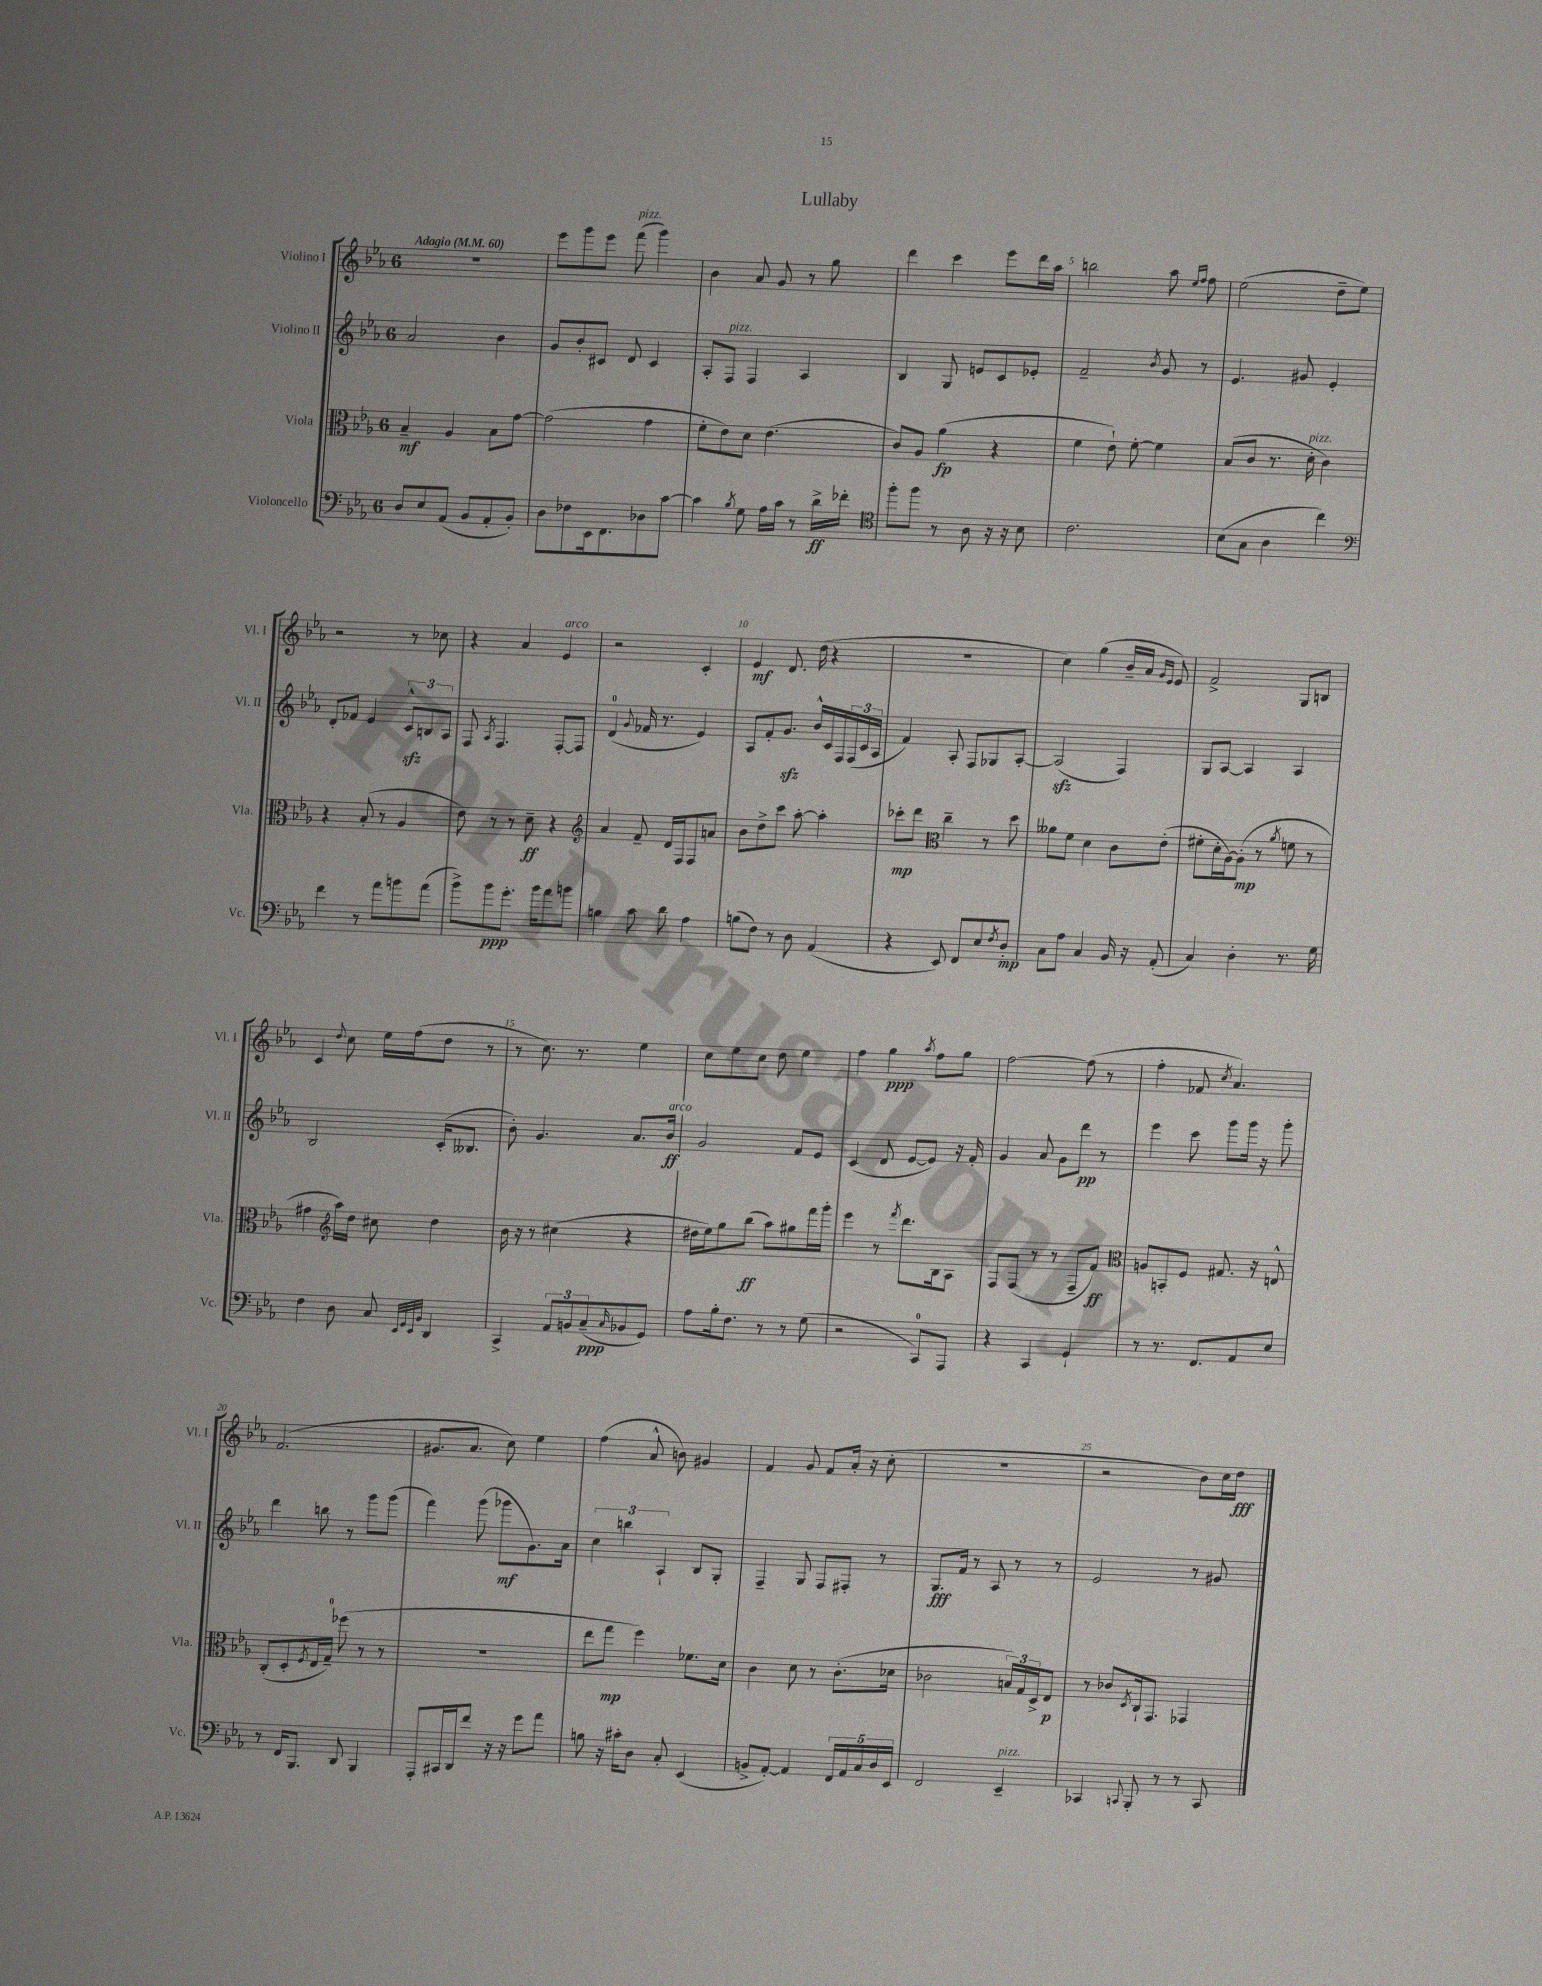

**kern	**kern	**kern	**kern
*staff4	*staff3	*staff2	*staff1
*clefF4	*clefC3	*clefG2	*clefG2
*k[b-e-a-]	*k[b-e-a-]	*k[b-e-a-]	*k[b-e-a-]
*M6/8	*M6/8	*M6/8	*M6/8
*MM60	*MM60	*MM60	*MM60
8D	4B-~	2a-	2.r
8E-	.	.	.
(8AA-	4A-	.	.
8BB-	.	.	.
8AA-'	8B-	4b-	.
8BB-')	[8g	.	.
=	=	=	=
8D	(2g]	8g	8eee-
8F-	.	8b-'	8ggg
16EE-	.	8c#	8eee-
8.FF	.	.	.
.	.	8d	(8fff
8D-	4g	4c#	4ggg)
[8c	.	.	.
=	=	=	=
4c]	8f'	8A-'	4b-
.	8e-)	8F	.
8qB-	.	.	.
8G	8d	4F	8a-
16A-	(4.e-	.	8g
16c	.	.	.
8r	.	4A-	8r
16d^	.	.	8gg
16f-'	.	.	.
=	=	=	=
*clefC4	*	*	*
8ff'	8c)	4B-	4ddd
8ff	8A-	.	.
8r	(4a-	8G	4ccc
8A-	.	8e	.
16r	4r	8c	8eee-
16r	.	.	.
8B-	.	8e-'	16ddd
.	.	.	16aa-
=	=	=	=
2.c	4f	2f~	2bb
.	8e-`)	.	.
.	[8f'	.	.
.	.	8qb-	.
.	4f]	8g	8aa-
.	.	.	16qqee-
.	.	.	16qqff
.	.	8r	8ff
=	=	=	=
(8B-	(8B-	4.e-	(2ee-
8G	8c	.	.
4A-	8.r	.	.
.	.	8g#	.
.	16d'	.	.
4cc)	4c)	4e-'	8dd~
.	.	.	8ee-)
=	=	=	=
*clefF4	*	*	*
4f	4r	8d'	2r
.	.	8f-	.
8r	(8B-'	4e-	.
8a-	8r	.	.
8b	4A-	12c^^	8r
.	.	12B	.
(8a-	.	.	8cc-
.	.	12A-	.
=	=	=	=
8b-^)	8e-)	8F	4r
.	.	8qA-	.
8b-	8r	4.F	.
8.g'	8r	.	4a-
.	8d~	.	.
16b-	.	.	.
8a-	4r	[8F'	4e-
8b	.	8F]	.
=	=	=	=
*	*clefG2	*	*
4B	4a-	(4d	2r
.	.	8qqg	.
8c	8f~	16f-	.
.	.	8.r	.
8d	16d	.	.
.	16F	.	.
4A-	8F	4e-)	4c'
.	8a	.	.
=	=	=	=
(8B	8b-	8A-	4e-
8F)	8dd^	8f'	.
8r	8ccc	8.g	8.d
8D	[8aa-'	.	.
.	.	16b-^^	(16dd
(4AA-	4aa-']	16c	4r
.	.	16F	.
.	.	(24F	.
.	.	24c	.
.	.	24A-	.
=	=	=	=
4r	8ccc-'	4f)	2.r
.	8ddd	.	.
*	*clefC3	*	*
8EE-)	4cc~	8A-'	.
8FF	.	8F	.
8E-	8r	8G-	.
8qF	.	.	.
8D'	8dd	[8A-'	.
=	=	=	=
8C	8a--	(2A-]	4cc)
8A-	8f	.	.
4C	4d	.	(4gg
16BB-	8c	4F)	16b-~
16r	.	.	16a-
.	.	.	16qqg
.	.	.	16qqe-
(8AA-'	(8e-'	.	8e-)
=	=	=	=
4C)	8f#'	8G	2f^
.	16d'	[8A-	.
.	[16A-)	.	.
4D'	(8A-']	4A-]	.
.	8r	.	.
.	8qa-	.	.
8.r	8f	4A-	8G
.	8r	.	8B
16G	.	.	.
=	=	=	=
4F	4g#	2B-	4c
*	*clefG2	*	*
.	.	.	8qqdd
8D	16aa-)	.	8cc
.	16dd	.	.
8C	8cc#	.	16ee-
.	.	.	(16ff
32qqEE-	.	.	.
32qqGG	.	.	.
32qqEE-	.	.	.
32qqBB-	.	.	.
4DD	4dd	(16c'	8dd
.	.	8.B--	.
.	.	.	8r
=	=	=	=
4CC^	16b-	8b-')	8r
.	16r	.	.
.	8r	4.g	8.cc)
12AA-	(4cc#	.	.
.	.	.	8.r
12BB	.	.	.
(12C~	.	.	.
16qqC	.	.	.
8BB-	4r	8.a-	4ee-
8GG)	.	.	.
.	.	16b-	.
=	=	=	=
8A-	16dd#	2g	8cc
.	16ee-)	.	.
16B-'	8gg	.	8ee-
8.F	.	.	.
.	(8bb-	.	8cc
8r	8aa-)	.	8dd
8r	8gg#	8f	4ee-
(8G	16fff	8e-	.
.	16ggg'	.	.
=	=	=	=
2r	4eee-	(4c	4ff
.	8r	8d	4gg
.	8qfff	.	.
.	8.ddd	[8e-	.
.	.	.	8qaa-
8CC)	.	8e-])	8ff
.	16B-	.	.
8AAA-	8A-	16r	8gg
.	.	16f'	.
=	=	=	=
4r	8F	4g	[2ff
.	(8F	.	.
4CC	8r	8a-	.
.	8r	8g	.
4GG`	8F~	8ddd	(8ff]
.	8f)	8r	8r
=	=	=	=
*	*clefC3	*	*
8r	8A	4eee-	4ff'
8.r	8BB'	.	.
.	8F	8ccc	8f-
8.FF	.	.	.
.	.	.	8qcc
.	8.G#	8ggg	4.a-)
8AA-	.	16ggg	.
.	16r	16r	.
8E-	8E^^	8ggg'	.
=	=	=	=
8r	(8C'	4ddd	(2.f
16FF	8D'	.	.
8.BBB-	.	.	.
.	8qF	.	.
.	16E-	8bb	.
.	16G~)	.	.
8DD	(8ff-	8r	.
4BBB-	8r	8ggg	.
.	8r	(8ggg	.
=	=	=	=
8AAA-'	2.r	4fff)	8.g#
16CC#	.	.	.
16DD	.	.	8.a-
8f	.	(8ggg	.
16r	.	8ggg-	8cc)
16r	.	.	.
8g	.	8.g)	4ee-
8a-	.	.	.
.	.	16a-	.
=	=	=	=
8B	8ee-	6cc	(4ff
16r	8gg	.	.
.	.	6bb	.
16c#'	.	.	.
8D	4ff)	.	8a-^^
.	.	6A-`	.
8C'	.	.	8b)
(4EE-	8.f-	8B-	4g#
.	.	8G'	.
.	16d	.	.
=	=	=	=
8BB^	4c	4F~	4f
[8AA-')	.	.	.
4AA-]	8d	8G	8g
.	8r	8F	8f
20FF	(8.c'	8F#'	(16a-'
20AA-	.	.	.
.	.	.	16r
20C	.	.	.
.	.	8r	8cc'
20D	.	.	.
.	16d-	.	.
20EE-	.	.	.
=	=	=	=
2FF	2c-	8.G	2.r
.	.	16f	.
.	.	8r	.
.	.	8A-	.
4EE-~	24B)	8r	.
.	24G	.	.
.	24D^	.	.
.	8E-	8r	.
=	=	=	=
4CC-	8r	2e-	2r
.	8c-	.	.
8qqCC	8qD	.	.
8BBB-'	16C`	.	.
.	8.GG	.	.
8r	.	.	.
8r	4GG-	8r	8b-)
8CC	.	8g#	16cc
.	.	.	16dd
==	==	==	==
*-	*-	*-	*-
